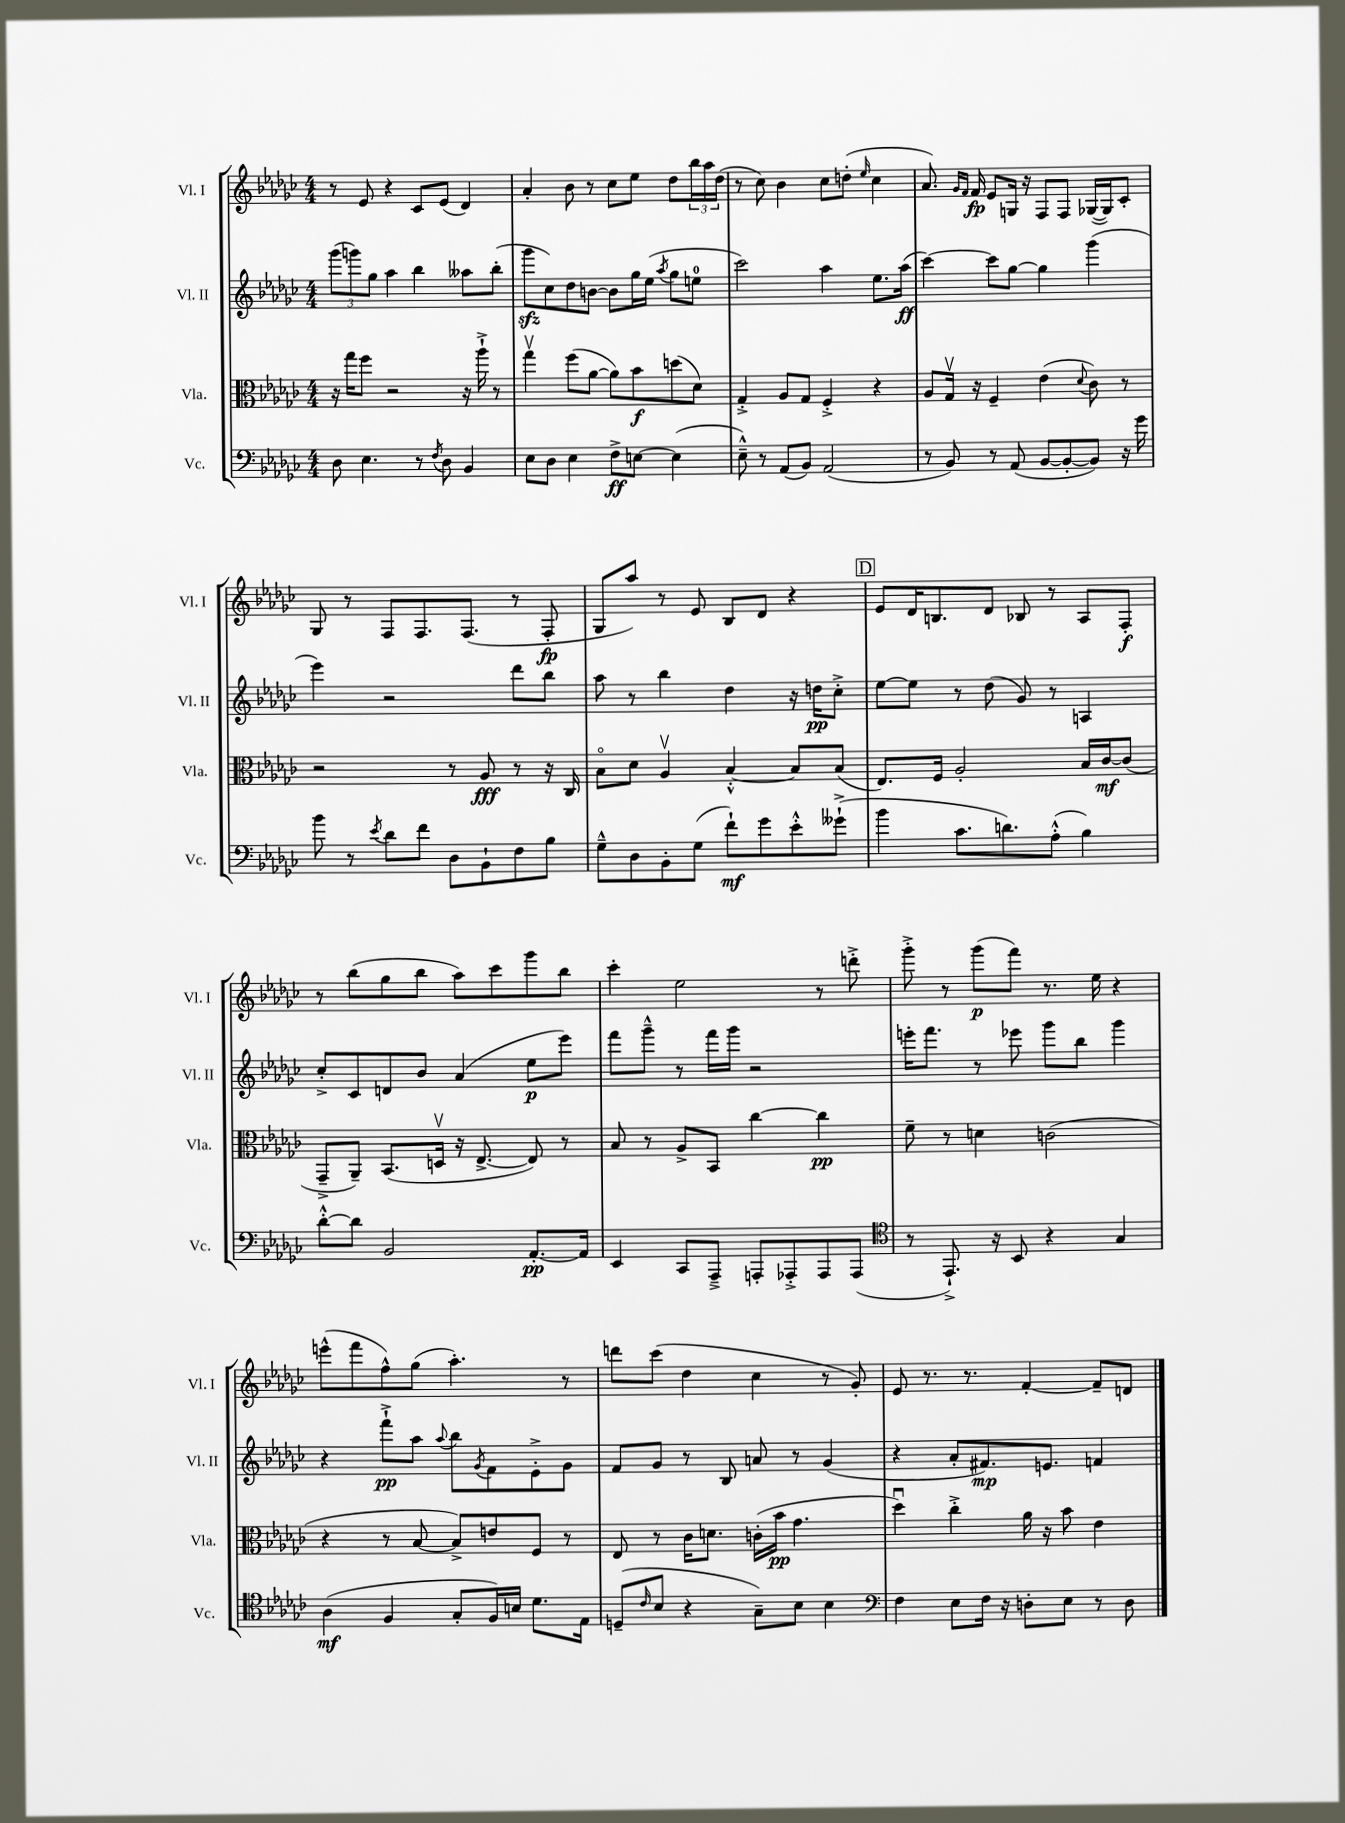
<<
\new StaffGroup <<
\new Staff = "s0" \with { instrumentName = "Vl. I" shortInstrumentName = "Vl. I" } {
    \clef treble \key ges \major \numericTimeSignature \time 4/4
    r8 ees'8 r4 ces'8 ees'8( des'4) |
    aes'4-. bes'8 r8 ces''8 ees''8 des''8 \tuplet 3/2 { bes''16 aes''16 des''16( } |
    r8 ces''8) bes'4 ces''8 d''8-.( \grace { ees''16 } ces''4 |
    aes'8.) \grace { ges'16 f'16 } f'16\fp ees'8 g16 r16 f8 f8 ges16~( ges16) ces'8-. |
    ges8 r8 f8 f8. f8.( r8 f8-.\fp |
    ges8 aes''8) r8 ees'8 bes8 des'8 r4 |
    \mark \markup { \box "D" } ees'8 des'16 b8. des'8 bes8 r8 aes8 f8-.\f |
    r8 bes''8( ges''8 bes''8 aes''8) ces'''8 ges'''8 bes''8 |
    ces'''4-. ees''2 r8 d'''8-.-> |
    ges'''8-.-> r8 ges'''8\p( f'''8) r8. ees''16 r4 |
    e'''8-^( f'''8 f''8-^) ges''8( aes''4.-.) r8 |
    d'''8 ces'''8( des''4 ces''4 r8 ges'8-.) |
    ees'8 r8. r8. f'4~-. f'8-- d'8 \bar "|." |
}
\new Staff = "s1" \with { instrumentName = "Vl. II" shortInstrumentName = "Vl. II" } {
    \clef treble \key ges \major \numericTimeSignature \time 4/4
    \tuplet 3/2 { ges'''8( g'''8) ges''8 } aes''4 bes''4 aeses''8 bes''8-.( |
    ges'''8\sfz ces''8) des''8 b'8~ b'8 ges''16 ees''16( \acciaccatura { aes''8 } ges''8 e''8-0 |
    ces'''2) aes''4 ees''8. aes''16\ff( |
    ces'''4~) ces'''8 ges''8~ ges''4 ges'''4( |
    ees'''4) r2 des'''8 bes''8 |
    aes''8 r8 bes''4 des''4 r16 d''16\pp ces''8-.-> |
    \mark \markup { \box "D" } ees''8~ ees''8 r8 des''8( ges'8) r8 a4 |
    ces''8-.-> ces'8 d'8 bes'8 aes'4( ees''8\p ees'''8) |
    f'''8 ges'''8---^ r8 f'''16 ges'''16 r2 |
    e'''16-. f'''8. r8 ees'''8 ges'''8 bes''8 ges'''4 |
    r4 f'''8-!->\pp aes''8 \appoggiatura { aes''8 } bes''8 \acciaccatura { ges'8 } f'8 ees'8-.-> ges'8 |
    f'8 ges'8 r8 bes8 a'8 r8 ges'4( |
    r4 aes'8-. fis'8.\mp) e'8. f'4 \bar "|." |
}
\new Staff = "s2" \with { instrumentName = "Vla." shortInstrumentName = "Vla." } {
    \clef alto \key ges \major \numericTimeSignature \time 4/4
    r16 ges''16 f''8 r2 r16 aes''16-!-> r8 |
    ges''4\upbow f''8( aes'8~ aes'8) bes'8\f d''8( des'8) |
    ges4-.-> aes8 ges8 f4-.-> r4 |
    aes8 ges16\upbow r16 f4-- ees'4( \appoggiatura { des'8 } ces'8) r8 |
    r2 r8 aes8\fff r8 r16 ces16 |
    bes8\flageolet des'8 aes4\upbow bes4~-.-^ bes8 bes8( |
    \mark \markup { \box "D" } ees8.) f16 aes2-. bes16 ces'16~\mf ces'8( |
    ges,8---> aes,8--) bes,8.( d16\upbow r16 ees8.~-> ees8) r8 |
    bes8 r8 aes8-> bes,8 ces''4~ ces''4\pp |
    f'8-- r8 d'4 c'2( |
    r4 r8 bes8~ bes8->) e'8 f8 r8 |
    ees8 r8 ces'16 d'8. c'16-.( bes'16\pp ges'4. |
    des''4\downbow) ces''4-.-> aes'16 r16 bes'8 ees'4 \bar "|." |
}
\new Staff = "s3" \with { instrumentName = "Vc." shortInstrumentName = "Vc." } {
    \clef bass \key ges \major \numericTimeSignature \time 4/4
    des8 ees4. r8 \acciaccatura { f8 } des8 bes,4 |
    ees8 des8 ees4 f8->\ff e8~ e4( |
    ees8---^) r8 aes,8( bes,8) aes,2( |
    r8 bes,8) r8 aes,8( bes,8~ bes,8~-. bes,8) r16 ges'16 |
    bes'8 r8 \acciaccatura { ees'8 } des'8 f'8 des8 bes,8-! f8 bes8 |
    ges8---^ des8 bes,8-. ges8( f'8-!\mf) ges'8 ees'8-.-^ geses'8-!->( |
    \mark \markup { \box "D" } bes'4 ces'8. d'8.) aes8-.-^( bes4) |
    des'8~-.-^ des'8 bes,2 aes,8.~-.\pp aes,16 |
    ees,4 ces,8 aes,,8---> a,,8-. aes,,8-.-> aes,,8 aes,,8( |
    \clef tenor r8 ees,8.-!->) r16 bes,8 r4 ges4 |
    aes4\mf( f4 ges8-. f16) b16 des'8. ees16 |
    d8--( \grace { ces'16 } bes8 r4 ges8--) bes8 bes4 |
    \clef bass f4 ees8 f16 r16 d8-. ees8 r8 d8 \bar "|." |
}
>>
>>
\layout { \context { \Score \remove "Bar_number_engraver" } }
